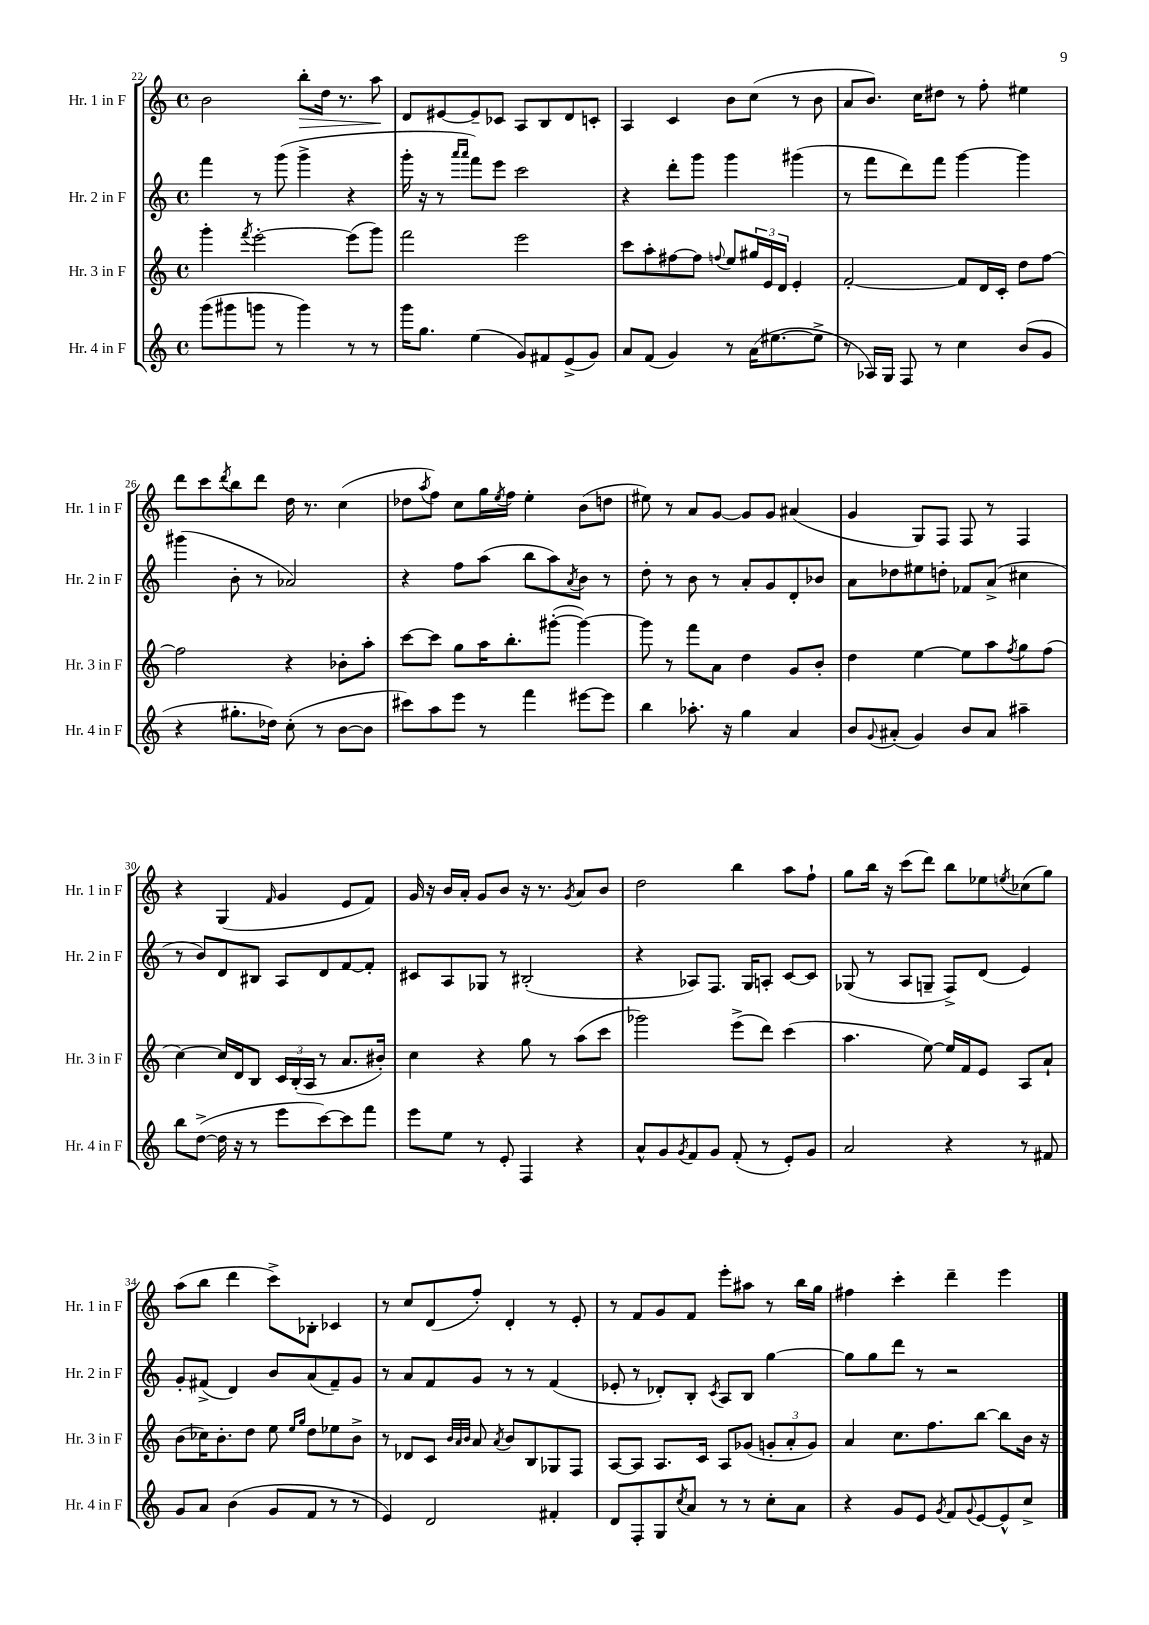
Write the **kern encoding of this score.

**kern	**kern	**kern	**kern
*staff4	*staff3	*staff2	*staff1
*clefG2	*clefG2	*clefG2	*clefG2
*k[]	*k[]	*k[]	*k[]
*M4/4	*M4/4	*M4/4	*M4/4
*met(c)	*met(c)	*met(c)	*met(c)
(8ggg	4ggg'	4fff	2b
8ggg#	.	.	.
.	8qfff	.	.
8ggg	[2eee'	8r	.
8r	.	(8ggg	.
4ggg)	.	4ggg^	8bb'
.	.	.	16dd
.	.	.	8.r
8r	(8eee]	4r	.
8r	8ggg)	.	8aa
=	=	=	=
16ggg	2fff	16ggg'	8d
8.gg	.	16r	.
.	.	8r	[8e#
.	.	16qqaaa	.
.	.	16qqaaa	.
(4ee	.	8fff)	8e#~]
.	.	8eee	8c-
8g)	2eee	2ccc	8A
8f#	.	.	8B
(8e^	.	.	8d
8g)	.	.	8c'
=	=	=	=
8a	8ccc	4r	4A
(8f	8aa'	.	.
4g)	[8ff#	8ddd'	4c
.	8ff#]	8ggg	.
.	8qqff	.	.
8r	8ee	4ggg	8b
(16a	24gg#	.	(8cc
.	24e	.	.
[8.ee#	.	.	.
.	24d	.	.
.	4e'	(4ggg#	8r
8ee#^]	.	.	8b
=	=	=	=
8r	[2f'	8r	8a
16A-)	.	8fff	8.b)
16G	.	.	.
8F	.	8ddd)	.
.	.	.	16cc
8r	.	8fff	8dd#
4cc	8f]	[4ggg	8r
.	16d	.	8ff'
.	16c'	.	.
(8b	8dd	4ggg]	4ee#
8g	[8ff	.	.
=	=	=	=
4r	2ff]	(4ggg#	8ddd
.	.	.	8ccc
.	.	.	8qddd
8.gg#'	.	8b'	8bb
.	.	8r	8ddd
16dd-)	.	.	.
(8cc'	4r	2a-)	16dd
.	.	.	8.r
8r	.	.	.
[8b	8b-'	.	(4cc
8b]	8aa'	.	.
=	=	=	=
8ccc#)	[8ccc	4r	8dd-
.	.	.	8qaa
8aa	8ccc]	.	8ff)
8eee	8gg	8ff	8cc
8r	16aa	(8aa	16gg
.	.	.	8qee
.	8.bb'	.	16ff
4fff	.	8bb	4ee'
.	([8ggg#'	8aa)	.
.	.	8qa	.
[8eee#	4ggg#_)	8b	(8b
8eee#]	.	8r	8dd
=	=	=	=
4bb	8ggg#]	8dd'	8ee#)
.	8r	8r	8r
8.aa-'	8fff	8b	8a
.	8a	8r	[8g
16r	.	.	.
4gg	4dd	8a'	8g]
.	.	8g	8g
4a	8g	8d'	(4a#
.	8b'	8b-	.
=	=	=	=
8b	4dd	8a	4g
8qqg	.	.	.
(8a#'	.	8dd-	.
4g)	[4ee	8ee#	8G)
.	.	8dd'	8F
8b	8ee]	8f-	8F
8a#	8aa	(8a^	8r
.	8qff	.	.
4aa#~	8gg	4cc#	4F
.	(8ff	.	.
=	=	=	=
8bb	[4cc)	8r	4r
([8dd^	.	8b)	.
16dd]	16cc]	8d	(4G
16r	16d	.	.
8r	8B	8B#	.
.	.	.	16qqf
8eee	24c	8A	4g
.	(24B'	.	.
.	24A	.	.
[8ccc)	8r	8d	.
8ccc]	8.a	[8f	8e
8fff	.	8f']	8f)
.	16b#')	.	.
=	=	=	=
8eee	4cc	8c#	16g
.	.	.	16r
8ee	.	8A	16b
.	.	.	16a'
8r	4r	8G-	8g
8e'	.	8r	8b
4F	8gg	(2B#'	16r
.	.	.	8.r
.	8r	.	.
.	.	.	8qg
4r	(8aa	.	8a
.	8ccc	.	8b
=	=	=	=
8a^^	2ggg-)	4r	2dd
8g	.	.	.
8qg	.	.	.
8f	.	8A-)	.
8g	.	8.F	.
(8f'	(8eee^	.	4bb
.	.	16G	.
8r	8ddd)	8A'	.
8e')	(4ccc	[8c	8aa
8g	.	8c]	8ff`
=	=	=	=
2a	4.aa	(8G-	8gg
.	.	8r	16bb
.	.	.	16r
.	.	8A	(8ccc
.	[8ee)	8G~	8ddd)
4r	16ee]	8F^)	8bb
.	16f	.	.
.	8e	(8d	8ee-
.	.	.	8qee
8r	8A	4e)	(8cc-
8f#	8a`	.	8gg)
=	=	=	=
8g	(8b	8g'	(8aa
8a	16cc-)	(8f#^	8bb
.	8.b'	.	.
(4b	.	4d)	4ddd
.	8dd	.	.
8g	8ee	8b	8ccc^)
.	16qqee	.	.
.	16qqgg	.	.
8f	8dd	(8a	8B-'
8r	8ee-	8f#~)	4c-
8r	8b^	8g	.
=	=	=	=
4e)	8r	8r	8r
.	8d-	8a	8cc
2d	8c	8f	(8d
.	32qqb	.	.
.	32qqa	.	.
.	32qqb	.	.
.	8a	8g	8ff')
.	8qa	.	.
.	8b	8r	4d'
.	8B	8r	.
4f#'	8G-	(4f	8r
.	8F	.	8e'
=	=	=	=
8d	[8A	8e-'	8r
8F'	8A]	8r	8f
8G	8.A	8d-')	8g
8qcc	.	.	.
8a	.	8B'	8f
.	16c	.	.
.	.	8qc	.
8r	8A	8A	8eee'
8r	(8g-	8B	8aa#
8cc'	12g'	[4gg	8r
.	12a'	.	.
8a	.	.	16bb
.	12g)	.	.
.	.	.	16gg
=	=	=	=
4r	4a	8gg]	4ff#
.	.	8gg	.
8g	8.cc	8ddd	4ccc'
8e	.	8r	.
.	8.ff	.	.
8qg	.	.	.
8f	.	2r	4ddd~
8qqg	.	.	.
[8e	[8bb	.	.
8e^^]	8bb]	.	4eee
8cc^	16b	.	.
.	16r	.	.
==	==	==	==
*-	*-	*-	*-
